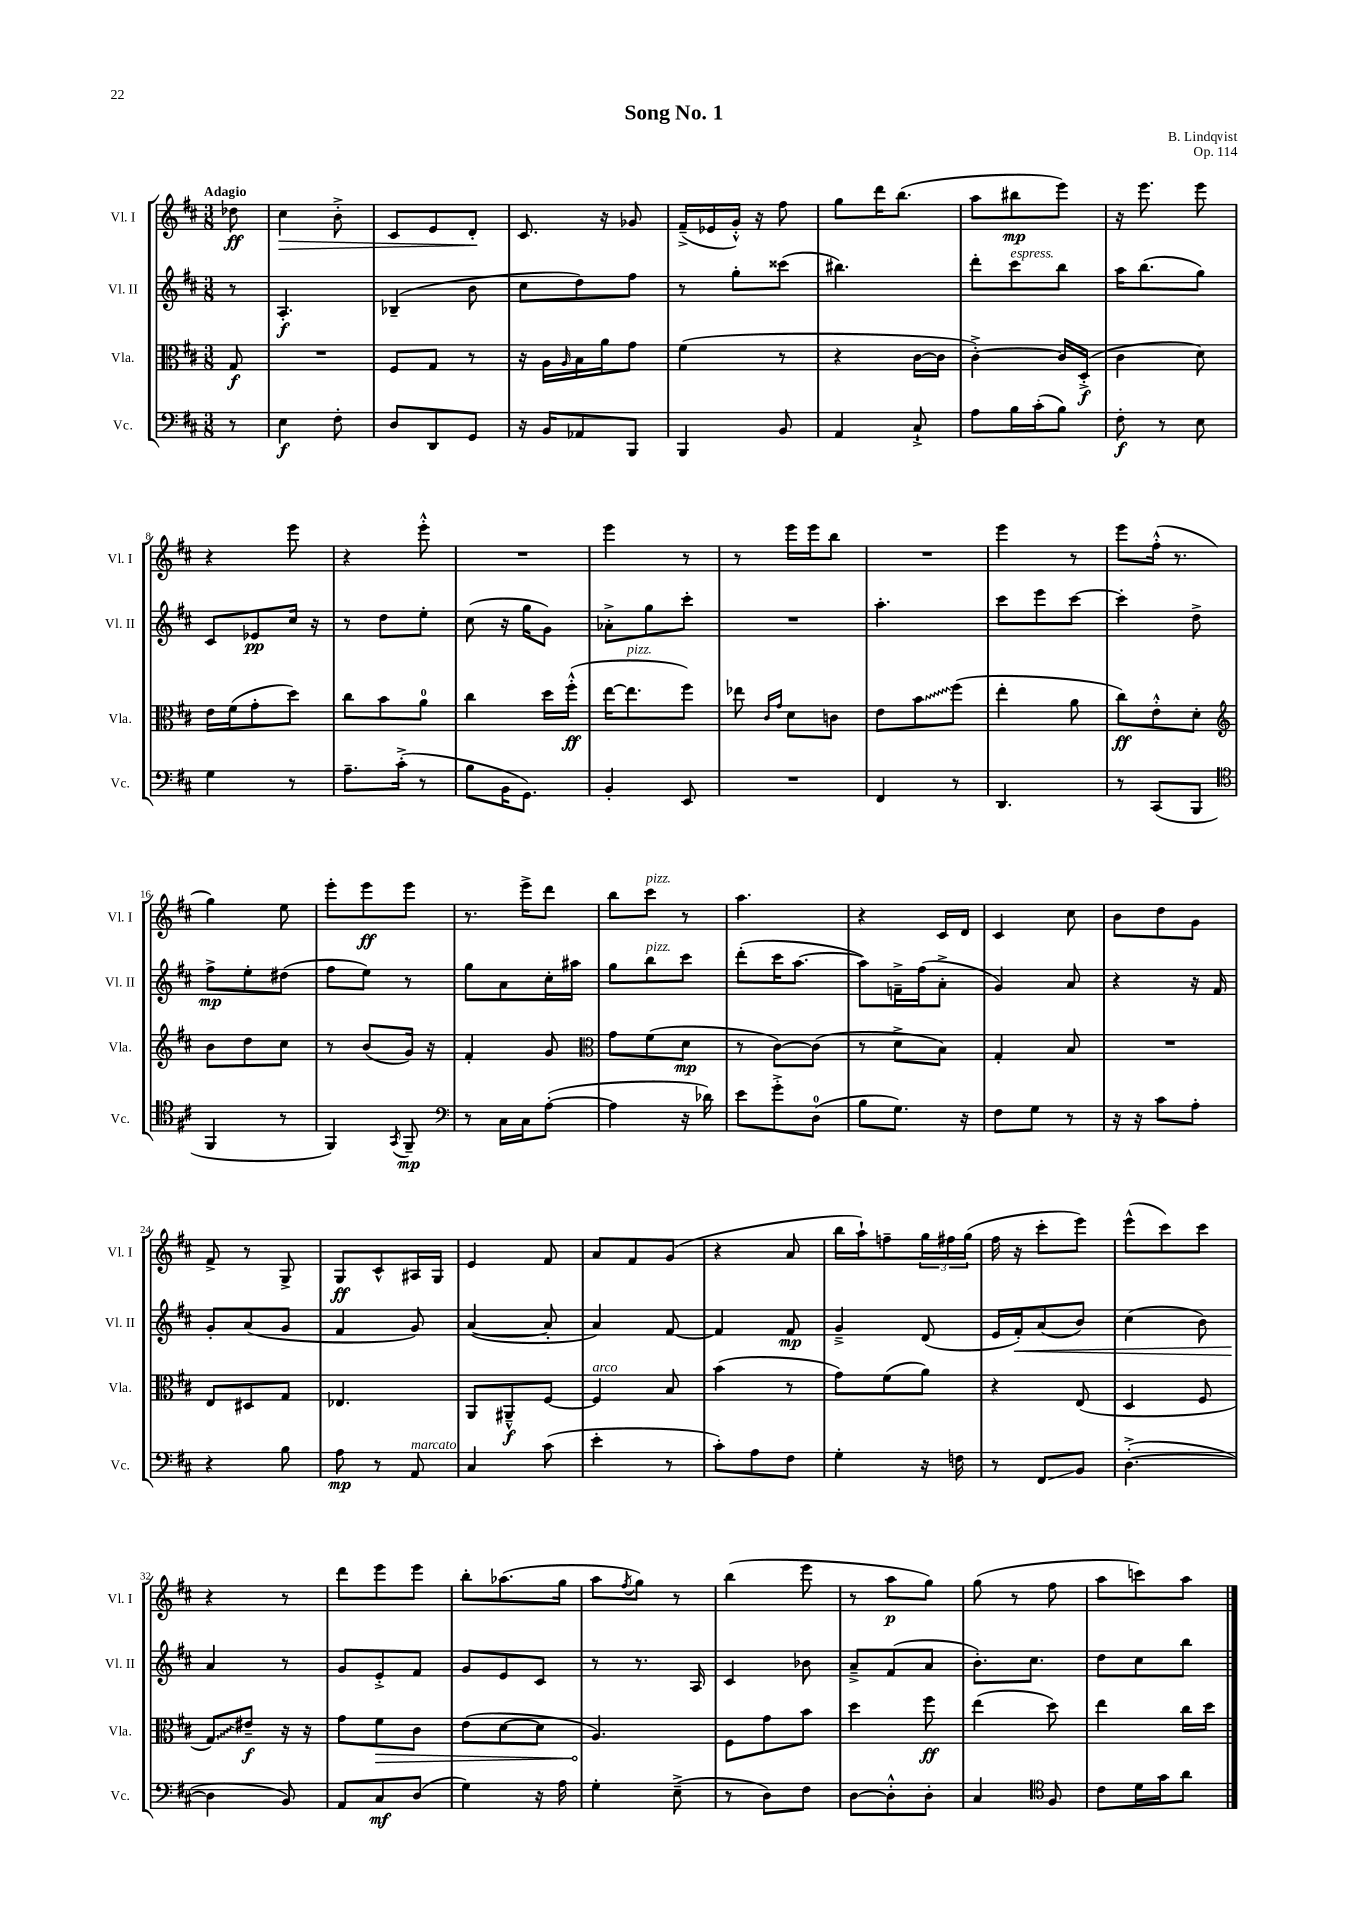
\header { title = "Song No. 1" composer = "B. Lindqvist" opus = "Op. 114" }
<<
\new StaffGroup <<
\new Staff = "s0" \with { instrumentName = "Vl. I" shortInstrumentName = "Vl. I" } {
    \clef treble \key d \major \numericTimeSignature \time 3/8 \partial 8 \tempo "Adagio"
    des''8\ff |
    cis''4\> b'8-.-> |
    cis'8 e'8 d'8-.\! |
    cis'8. r16 ges'8 |
    fis'16--->( ees'16 g'16-.-^) r16 fis''8 |
    g''8 d'''16 b''8.( |
    a''8 bis''8\mp e'''8) |
    r16 e'''8. e'''8 |
    r4 e'''8 |
    r4 e'''8-.-^ |
    R4. |
    e'''4 r8 |
    r8 e'''16 e'''16 b''8 |
    R4. |
    e'''4 r8 |
    e'''8 fis''16-.-^( r8. |
    g''4) e''8 |
    e'''8-. e'''8\ff e'''8 |
    r8. e'''16-> d'''8 |
    b''8 cis'''8^\markup { \italic "pizz." } r8 |
    a''4. |
    r4 cis'16 d'16 |
    cis'4 cis''8 |
    b'8 d''8 g'8 |
    fis'8-> r8 g8-> |
    g8\ff cis'8-^ ais16 g16 |
    e'4 fis'8 |
    a'8 fis'8 g'8( |
    r4 a'8 |
    b''16 a''16-!) f''8-- \tuplet 3/2 { g''16 fis''16 g''16( } |
    fis''16 r16 cis'''8-. e'''8) |
    e'''8-^( cis'''8) cis'''8 |
    r4 r8 |
    d'''8 e'''8 e'''8 |
    b''8-. aes''8.( g''16 |
    a''8 \acciaccatura { fis''8 } g''8) r8 |
    b''4( e'''8 |
    r8 a''8\p g''8) |
    g''8( r8 fis''8 |
    a''8 c'''8) a''8 \bar "|." |
}
\new Staff = "s1" \with { instrumentName = "Vl. II" shortInstrumentName = "Vl. II" } {
    \clef treble \key d \major \numericTimeSignature \time 3/8 \partial 8
    r8 |
    a4.-.\f |
    bes4--( b'8 |
    cis''8 d''8) fis''8 |
    r8 g''8-. cisis'''8( |
    bis''4.) |
    d'''8-. cis'''8^\markup { \italic "espress." } b''8 |
    a''16 b''8.( g''8) |
    cis'8 ees'8\pp cis''16 r16 |
    r8 d''8 e''8-. |
    cis''8( r16 g''16 g'8) |
    aes'8-.-> g''8 cis'''8-. |
    R4. |
    a''4.-. |
    cis'''8 e'''8 cis'''8~ |
    cis'''4-. d''8-> |
    fis''8->\mp e''8-. dis''8( |
    fis''8 e''8) r8 |
    g''8 a'8 cis''16-. ais''16 |
    g''8 b''8^\markup { \italic "pizz." } cis'''8 |
    d'''8-.( cis'''16 a''8.~ |
    a''8) f'16---> fis''16( a'8-.-> |
    g'4) a'8 |
    r4 r16 fis'16 |
    g'8-. a'8( g'8 |
    fis'4 g'8) |
    a'4~( a'8-. |
    a'4) fis'8~ |
    fis'4 fis'8\mp |
    g'4---> d'8( |
    e'16 fis'16-.\<) a'8( b'8) |
    cis''4( b'8) |
    a'4\! r8 |
    g'8 e'8-.-> fis'8 |
    g'8 e'8 cis'8 |
    r8 r8. a16 |
    cis'4 bes'8 |
    a'8---> fis'8( a'8 |
    b'8.-.) cis''8. |
    d''8 cis''8 b''8 \bar "|." |
}
\new Staff = "s2" \with { instrumentName = "Vla." shortInstrumentName = "Vla." } {
    \clef alto \key d \major \numericTimeSignature \time 3/8 \partial 8
    g8\f |
    R4. |
    fis8 g8 r8 |
    r16 a16 \grace { a16 } b16 a'16 g'8 |
    fis'4( r8 |
    r4 cis'16~ cis'16 |
    cis'4~-.->) cis'16 d16-.->\f( |
    cis'4 d'8) |
    e'16 fis'16( g'8-. d''8) |
    cis''8 b'8 a'8-0 |
    cis''4 d''16 fis''16-.-^\ff( |
    e''16~ e''8.^\markup { \italic "pizz." } fis''8) |
    ees''8 \grace { cis'16 g'16 } d'8 c'8 |
    e'8 \once \override Glissando.style = #'zigzag b'8\glissando fis''8( |
    e''4-. a'8 |
    cis''8\ff) e'8-.-^ d'8-. |
    \clef treble b'8 d''8 cis''8 |
    r8 b'8( g'16) r16 |
    fis'4-. g'8 |
    \clef alto g'8 fis'8( d'8\mp |
    r8 cis'8~) cis'8( |
    r8 d'8-> b8) |
    g4-. b8 |
    R4. |
    e8 dis8 g8 |
    ees4. |
    a,8 ais,8---^\f fis8~ |
    fis4^\markup { \italic "arco" } b8 |
    b'4( r8 |
    g'8) fis'8( a'8) |
    r4 e8( |
    d4 fis8 |
    \once \override Glissando.style = #'zigzag g8\glissando) eis'8--\f r16 r16 |
    g'8 \once \override Hairpin.circled-tip = ##t fis'8\> cis'8 |
    e'8( d'8~ d'8 |
    a4.\!) |
    fis8 g'8 b'8 |
    d''4 fis''8\ff |
    e''4( d''8) |
    e''4 cis''16 d''16 \bar "|." |
}
\new Staff = "s3" \with { instrumentName = "Vc." shortInstrumentName = "Vc." } {
    \clef bass \key d \major \numericTimeSignature \time 3/8 \partial 8
    r8 |
    e4\f fis8-. |
    d8 d,8 g,8 |
    r16 b,16 aes,8 b,,8 |
    b,,4 b,8 |
    a,4 cis8-!-> |
    a8 b16 cis'16-.( b8) |
    fis8-.\f r8 e8 |
    g4 r8 |
    a8.-- cis'16-.->( r8 |
    b8 b,16 g,8.) |
    b,4-. e,8 |
    R4. |
    fis,4 r8 |
    d,4. |
    r8 cis,8( b,,8 |
    \clef tenor fis,4 r8 |
    fis,4) \acciaccatura { g,8 } fis,8--\mp |
    \clef bass r8 cis16 cis16 a8~-.( |
    a4 r16 des'16) |
    e'8 g'8-.-> d8-0( |
    b8 g8.) r16 |
    fis8 g8 r8 |
    r16 r16 cis'8 a8-. |
    r4 b8 |
    a8\mp r8 a,8^\markup { \italic "marcato" } |
    cis4 cis'8( |
    e'4-. r8 |
    cis'8-.) a8 fis8 |
    g4-. r16 f16 |
    r8 fis,8\glissando b,8 |
    d4.~-.->( |
    d4 b,8) |
    a,8 cis8\mf d8( |
    g4) r16 a16 |
    g4-. e8--->( |
    r8 d8) fis8 |
    d8~ d8-.-^ d8-. |
    cis4 \clef tenor fis8 |
    cis'8 d'16 g'16 a'8 \bar "|." |
}
>>
>>
